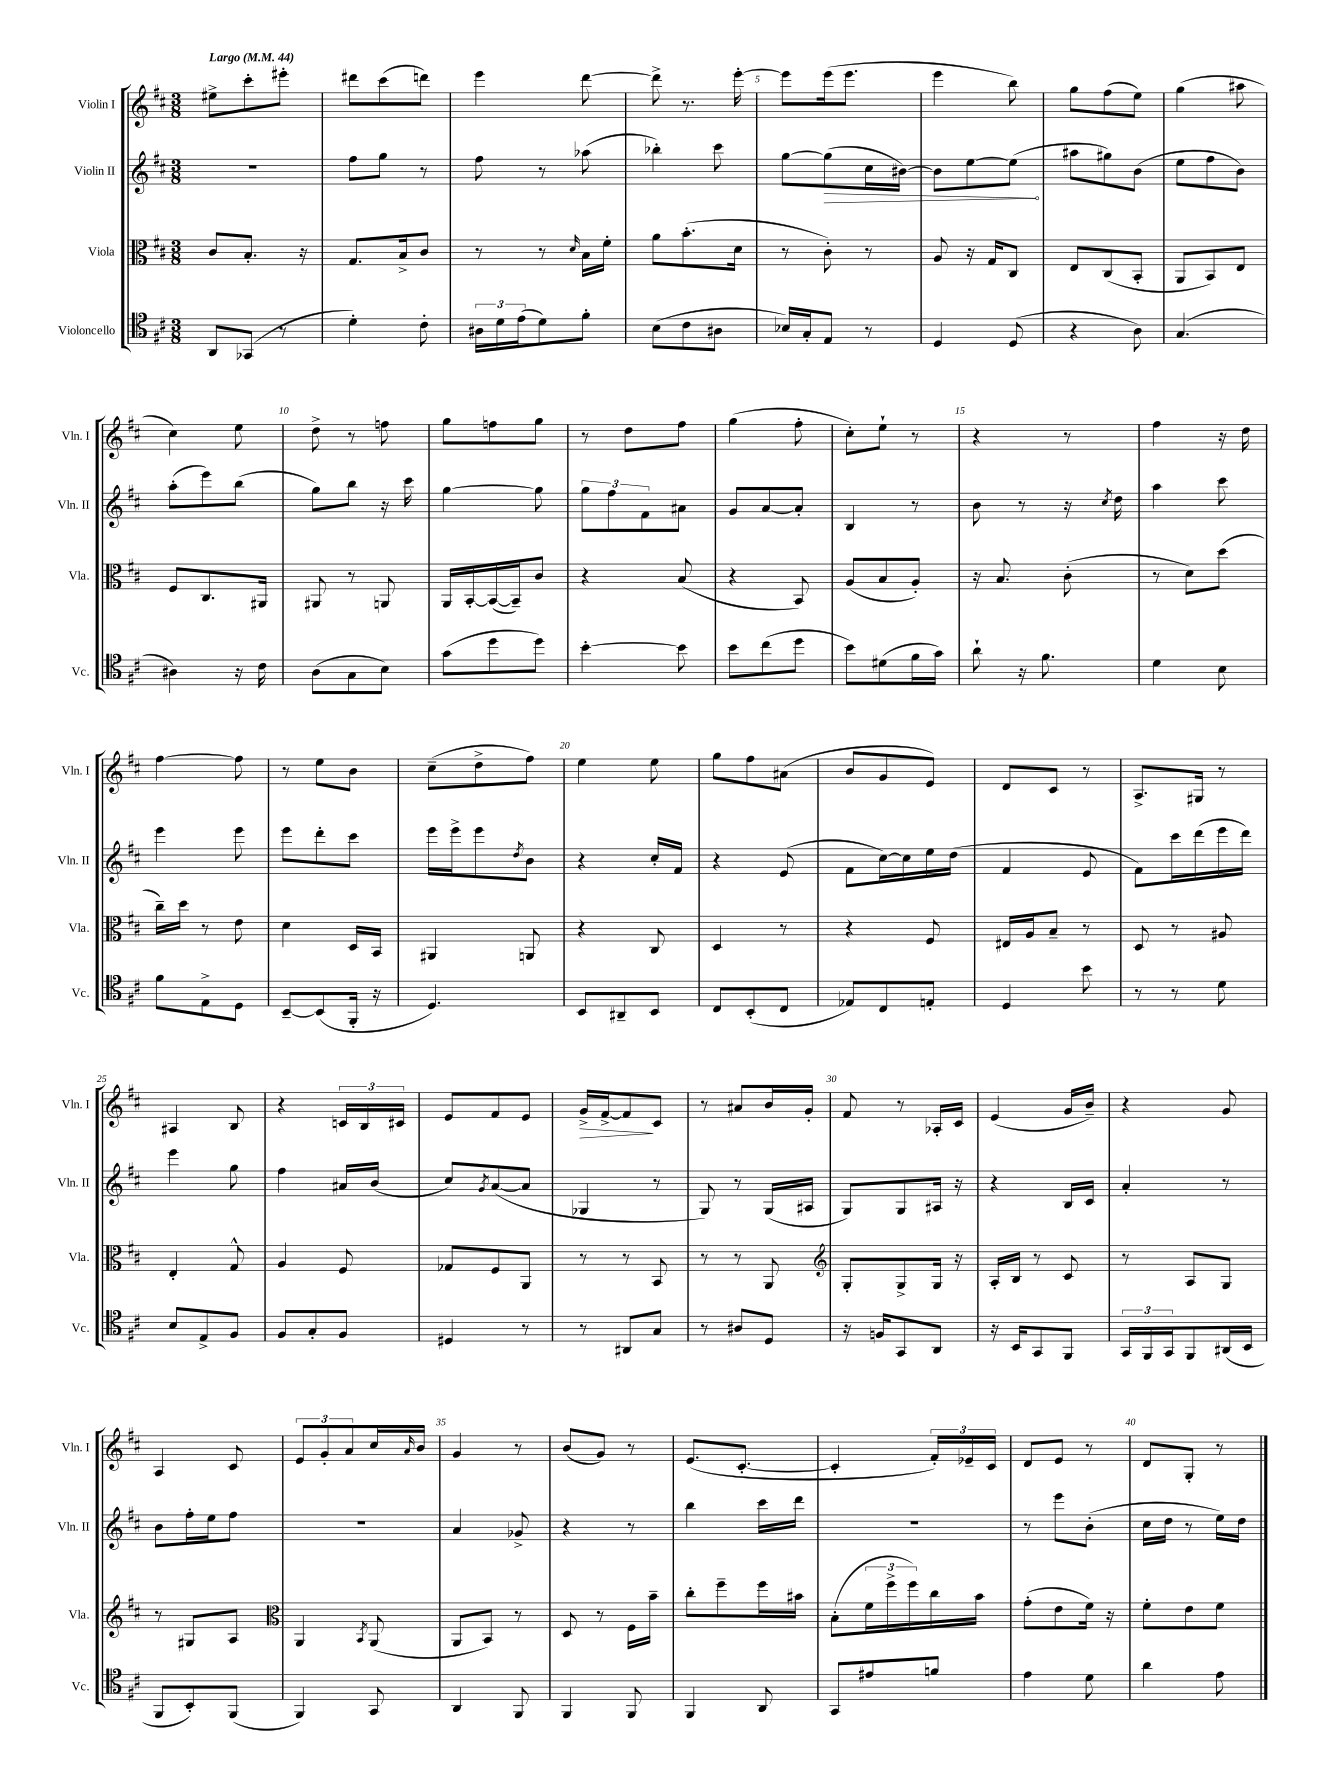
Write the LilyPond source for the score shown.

<<
\new StaffGroup <<
\new Staff = "s0" \with { instrumentName = "Violin I" shortInstrumentName = "Vln. I" } {
    \clef treble \key d \major \numericTimeSignature \time 3/8 \tempo "Largo" 4 = 44
    eis''8-> cis'''8-. eis'''8-. |
    dis'''8 cis'''8( d'''8) |
    e'''4 d'''8~ |
    d'''8-> r8. e'''16~-. |
    e'''8 e'''16( e'''8. |
    e'''4 b''8) |
    g''8 fis''8( e''8) |
    g''4( ais''8 |
    cis''4) e''8 |
    d''8-> r8 f''8 |
    g''8 f''8 g''8 |
    r8 d''8 fis''8 |
    g''4( fis''8-. |
    cis''8-.) e''8-! r8 |
    r4 r8 |
    fis''4 r16 d''16 |
    fis''4~ fis''8 |
    r8 e''8 b'8 |
    cis''8--( d''8-> fis''8) |
    e''4 e''8 |
    g''8 fis''8 ais'8( |
    b'8 g'8 e'8) |
    d'8 cis'8 r8 |
    a8.-> gis16 r8 |
    ais4 b8 |
    r4 \tuplet 3/2 { c'16 b16 cis'16 } |
    e'8 fis'8 e'8 |
    g'16->\> fis'16~-> fis'8\! cis'8 |
    r8 ais'8 b'16 g'16-. |
    fis'8 r8 aes16-. cis'16 |
    e'4( g'16 b'16--) |
    r4 g'8 |
    a4 cis'8 |
    \tuplet 3/2 { e'8 g'8-. a'8 } cis''16 \grace { a'16 } b'16 |
    g'4 r8 |
    b'8( g'8) r8 |
    e'8.( cis'8.~-. |
    cis'4-. \tuplet 3/2 { fis'16-.) ees'16-- cis'16 } |
    d'8 e'8 r8 |
    d'8 g8-. r8 \bar "|." |
}
\new Staff = "s1" \with { instrumentName = "Violin II" shortInstrumentName = "Vln. II" } {
    \clef treble \key d \major \numericTimeSignature \time 3/8
    R4. |
    fis''8 g''8 r8 |
    fis''8 r8 aes''8( |
    bes''4-.) cis'''8 |
    g''8~ \once \override Hairpin.circled-tip = ##t g''8\>( cis''16 bis'16~) |
    bis'8 e''8~ e''8\!( |
    ais''8 gis''8) b'8( |
    e''8 fis''8 b'8) |
    a''8-.( e'''8) b''8( |
    g''8) b''8 r16 cis'''16 |
    g''4~ g''8 |
    \tuplet 3/2 { g''8 fis''8 fis'8 } ais'8 |
    g'8 a'8~ a'8-. |
    b4 r8 |
    b'8 r8 r16 \acciaccatura { cis''8 } d''16 |
    a''4 cis'''8 |
    e'''4 e'''8 |
    e'''8 d'''8-. cis'''8 |
    e'''16 e'''16-> e'''8 \acciaccatura { d''8 } b'8 |
    r4 cis''16-. fis'16 |
    r4 e'8( |
    fis'8 cis''16~) cis''16 e''16 d''16( |
    fis'4 e'8 |
    fis'8) cis'''16 d'''16( e'''16 d'''16) |
    e'''4 g''8 |
    fis''4 ais'16 b'16( |
    cis''8) \acciaccatura { g'8 } a'8~( a'8 |
    ges4 r8 |
    g8) r8 g16( ais16 |
    g8) g8 ais16 r16 |
    r4 b16 cis'16 |
    a'4-. r8 |
    b'8 fis''16-. e''16 fis''8 |
    R4. |
    a'4 ges'8-> |
    r4 r8 |
    b''4 cis'''16 d'''16 |
    R4. |
    r8 e'''8 b'8-.( |
    cis''16 d''16 r8 e''16) d''16 \bar "|." |
}
\new Staff = "s2" \with { instrumentName = "Viola" shortInstrumentName = "Vla." } {
    \clef alto \key d \major \numericTimeSignature \time 3/8
    cis'8 b8.-. r16 |
    g8. b16-> cis'8 |
    r8 r8 \grace { d'16 } b16 fis'16-. |
    a'8 b'8.-.( d'16 |
    r8 cis'8-.) r8 |
    a8 r16 g16 cis8 |
    e8 cis8( b,8-. |
    a,8 b,8) e8 |
    fis8 cis8. ais,16 |
    ais,8 r8 a,8 |
    a,16 b,16~-. b,16~( b,16--) cis'8 |
    r4 b8( |
    r4 b,8) |
    a8( b8 a8-.) |
    r16 b8. cis'8-.( |
    r8 d'8) d''8( |
    cis''16--) d''16 r8 e'8 |
    d'4 d16 b,16 |
    ais,4 a,8 |
    r4 cis8 |
    d4 r8 |
    r4 fis8 |
    eis16 a16 b8-- r8 |
    d8 r8 ais8 |
    e4-. g8-^ |
    a4 fis8 |
    ges8 fis8 a,8 |
    r8 r8 b,8 |
    r8 r8 a,8 |
    \clef treble g8-. g8-> g16 r16 |
    a16-. b16 r8 cis'8 |
    r8 a8 g8 |
    r8 gis8 a8 |
    \clef alto a,4 \acciaccatura { b,8 } a,8( |
    a,8 b,8) r8 |
    d8 r8 fis16 b'16-- |
    cis''8-. fis''8-- fis''16 bis'16 |
    b8-.( \tuplet 3/2 { fis'16 fis''16-> fis''16) } cis''16 b'16 |
    g'8-.( e'8 fis'16) r16 |
    fis'8-. e'8 fis'8 \bar "|." |
}
\new Staff = "s3" \with { instrumentName = "Violoncello" shortInstrumentName = "Vc." } {
    \clef tenor \key d \major \numericTimeSignature \time 3/8
    a,8 ges,8( r8 |
    d'4-.) cis'8-. |
    \tuplet 3/2 { ais16 d'16 e'16( } d'8) fis'8-. |
    b8( cis'8 ais8 |
    bes16) g16-. e8 r8 |
    d4 d8( |
    r4 a8) |
    g4.( |
    ais4) r16 cis'16 |
    a8( g8 b8) |
    g'8( d''8 d''8) |
    b'4~-. b'8 |
    b'8 cis''8( d''8 |
    b'8) dis'8( fis'16 g'16) |
    a'8-! r16 fis'8. |
    d'4 b8 |
    fis'8 e8-> d8 |
    b,8~-- b,8( fis,16-. r16 |
    d4.) |
    b,8 ais,8-- b,8 |
    cis8 b,8-.( cis8 |
    ees8) cis8 e8-. |
    d4 b'8 |
    r8 r8 d'8 |
    b8 e8-> fis8 |
    fis8 g8-. fis8 |
    dis4 r8 |
    r8 ais,8 g8 |
    r8 ais8 d8 |
    r16 f16 g,8 a,8 |
    r16 b,16 g,8 fis,8 |
    \tuplet 3/2 { g,16 fis,16 g,16 } fis,8 ais,16( b,16 |
    fis,8 b,8-.) fis,8( |
    fis,4) g,8 |
    a,4 fis,8 |
    fis,4 fis,8 |
    fis,4 a,8 |
    g,8 eis'8 f'8 |
    e'4 d'8 |
    a'4 e'8 \bar "|." |
}
>>
>>
\layout { \context { \Score \override BarNumber.break-visibility = ##(#f #t #t) barNumberVisibility = #(every-nth-bar-number-visible 5) } }
